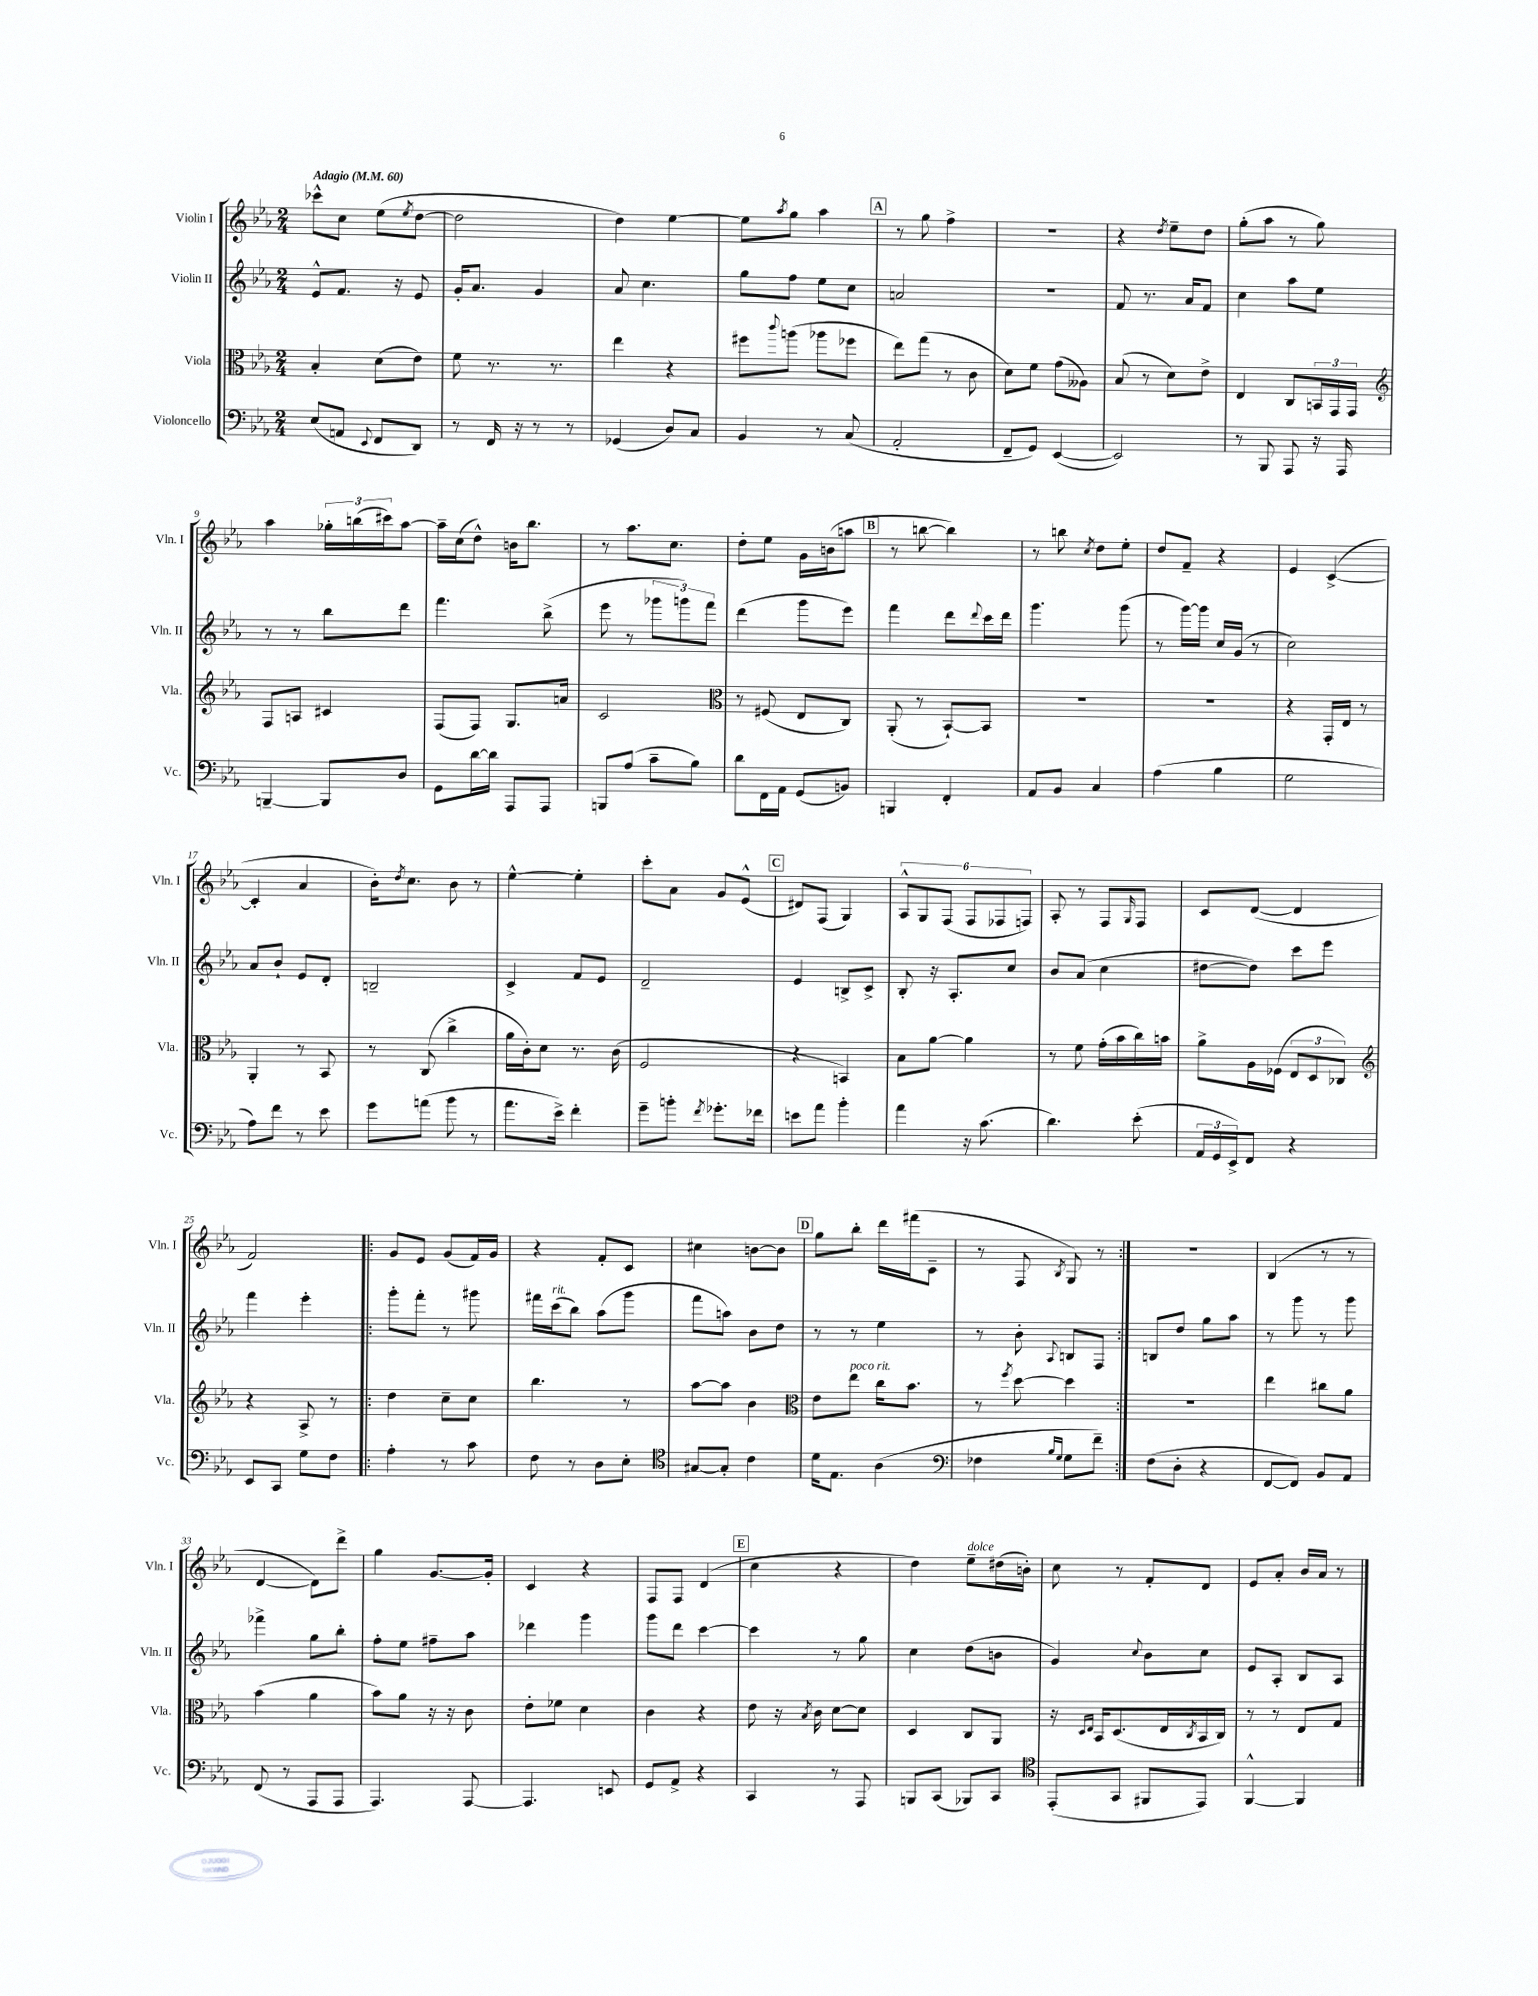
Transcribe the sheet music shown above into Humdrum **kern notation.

**kern	**kern	**kern	**kern
*staff4	*staff3	*staff2	*staff1
*clefF4	*clefC3	*clefG2	*clefG2
*k[b-e-a-]	*k[b-e-a-]	*k[b-e-a-]	*k[b-e-a-]
*M2/4	*M2/4	*M2/4	*M2/4
*MM60	*MM60	*MM60	*MM60
(8E-/L	4B-'/	8e-^^/L	8ccc-^^\L
8AA/J	.	8.f/J	8cc\J
8qqEE-/	.	.	.
8FF/L	(8d\L	.	(8ee-\L
.	.	16r	.
.	.	.	8qee-/
8DD/J)	8e-\J)	8e-/	[8dd\J
=	=	=	=
8r	8f\	16g'/LK	2dd\]
.	.	8.a-/J	.
16FF/	8.r	.	.
16r	.	.	.
8r	.	4g/	.
.	8.r	.	.
8r	.	.	.
=	=	=	=
(4GG-/	4ee-\	8a-/	4dd\)
.	.	4.cc\	.
8D/L)	4r	.	[4ee-\
8C/J	.	.	.
=	=	=	=
4BB-/	8ff#\L	8gg\L	8ee-\]L
.	8qqccc/	.	8qaa-/
.	(8aa\J	8ff\J	8gg\J
8r	8aa-\L	8ee-\L	4aa-\
(8C/	8ff-\J	8cc\J	.
=	=	=	=
2AA-'/	8ee-\L)	2a/	8r
.	(8gg\J	.	8gg\
.	8r	.	4ff^\
.	8c\	.	.
=	=	=	=
8FF~/L	8d\L)	2r	2r
8GG/J)	8f\J	.	.
([4EE-/	(8g\L	.	.
.	8A--\J)	.	.
=	=	=	=
2EE-/])	(8B-/	8f/	4r
.	8r	8.r	.
.	.	.	8qdd/
.	8d\L)	.	8ee-~\L
.	.	16a-/LK	.
.	8e-^\J	8f/J	8dd\J
=	=	=	=
8r	4E-/	4cc\	(8gg'\L
8BBB-/	.	.	8aa-\J
8AAA-/	8C/L	8aa-\L	8r
16r	24BB/L	8ee-\J	8gg\)
.	24GG/	.	.
16AAA-/	.	.	.
.	24GG/JJ	.	.
=	=	=	=
*	*clefG2	*	*
[4BBB~/	8F/L	8r	4aa-\
.	8A/J	8r	.
8BBB/]L	4c#/	8bb-\L	24gg-'\LL
.	.	.	(24bb\
.	.	.	24ccc#\J)
8D/J	.	8ddd\J	[8aa-\J
=	=	=	=
8GG\L	(8F/L	4.fff\	16aa-~\]LL
.	.	.	(16cc\J
[16d\L	8F/J)	.	8dd^^\J)
16d\]JJ	.	.	.
8AAA-/L	8.G/L	.	16b\LK
.	.	.	8.bb-\J
8AAA-/J	.	(8bb-^\	.
.	16a/Jk	.	.
=	=	=	=
8BBB/L	2c/	8eee-\	8r
(8A-/J	.	8r	8.aa-\L
8c~\L	.	12ggg-\L	.
.	.	.	8.cc\J
.	.	12ggg\)	.
8B-\J)	.	.	.
.	.	12fff\J	.
=	=	=	=
*	*clefC3	*	*
8d\L	8r	(4ddd\	8dd'\L
16FF\L	(8F#/	.	8ee-\J
16AA-\JJ	.	.	.
(8GG/L	8E-/L	8ggg\L	16g\LL
.	.	.	(16b\J
8BB/J)	8C/J)	8eee-\J)	8aa\J
=	=	=	=
4BBB/	(8AA-'/	4fff\	8r
.	8r	.	[8bb\
4FF'/	[8BB-`/L)	8ddd\L	4bb\])
.	.	8qqddd/	.
.	8BB-/]J	16ccc\L	.
.	.	16ddd\JJ	.
=	=	=	=
8AA-/L	2r	4.ggg\	8r
8BB-/J	.	.	8bb\
.	.	.	8qcc/
4C/	.	.	8dd\L
.	.	(8ggg\	8ee-'\J
=	=	=	=
(4A-\	2r	8r	8dd/L
.	.	[16ggg\LL)	8f~/J
.	.	16ggg\]JJ	.
4B-\	.	16cc/LL	4r
.	.	(16g/JJ	.
.	.	8r	.
=	=	=	=
2G\	4r	2cc\)	4e-/
.	16GG'/LL	.	([4c^/
.	16E-/JJ	.	.
.	8r	.	.
=	=	=	=
8A-\L)	4AA-'/	8a-/L	4c'/]
8f\J	.	8b-`/J	.
8r	8r	8e-/L	4a-/
8e-\	8BB-/	8d'/J	.
=	=	=	=
8g\L	8r	2B~/	16b-'\LK)
.	.	.	8qdd/
.	.	.	8.cc\J
(8a\J	(8C/	.	.
8b-\	4cc^\	.	8b-\
8r	.	.	8r
=	=	=	=
8.a-\L	16a-\LL	4c^/	[4ee-^^\
.	16c'\J)	.	.
.	8d\J	.	.
16e-^\Jk)	.	.	.
4f'\	8.r	8f/L	4ee-'\]
.	.	8e-/J	.
.	(16c\	.	.
=	=	=	=
8g~\L	2F/	2d~/	8ccc'\L
8b'\J	.	.	8a-\J
8qf/	.	.	.
8.g-'\L	.	.	8g/L
.	.	.	(8e-^^/J
16f-\Jk	.	.	.
=	=	=	=
8e\L	4r	4e-/	8d#/L)
8a-\J	.	.	(8F/J
4b-'\	4BB/)	8B^/L	4G/)
.	.	8c^/J	.
=	=	=	=
4a-\	8B-\L	8B-'/	12A-^^/L
.	.	.	12G/
.	[8a-\J	16r	.
.	.	.	(12F/J
.	.	8.A-'/L	.
16r	4a-\]	.	12F/L
(8.c\	.	.	.
.	.	.	12F-/
.	.	8cc/J	.
.	.	.	12F/J)
=	=	=	=
4.d\)	8r	8b-/L	8A-'/
.	8f\	(8a-/J	8r
.	(16g'\LL	4cc\	8F/L
.	16b-\	.	.
.	.	.	16qqG/
(8e-'\	16cc\)	.	8F/J
.	16b\JJ	.	.
=	=	=	=
24AA-/LL	8a-^\L	[8dd#\L	8c/L
24GG/	.	.	.
24EE-^/J)	.	.	.
8FF/J	16A-\L	8dd#\]J)	([8d/J
.	(16F-\JJ	.	.
4r	12E-/L	8ccc\L	4d/]
.	12D/	.	.
.	.	8eee-\J	.
.	12C-/J)	.	.
=	=	=	=
*	*clefG2	*	*
8EE-/L	4r	4fff\	2f/)
8CC/J	.	.	.
8G\L	8A-^/	4eee-'\	.
8F\J	8r	.	.
=!|:	=!|:	=!|:	=!|:
4A-'\	4dd\	8ggg'\L	8g/L
.	.	8fff'\J	8e-/J
8r	8cc~\L	8r	(8g/L
8c\	8cc\J	8ggg#\	16f/L)
.	.	.	16g/JJ
=	=	=	=
8F\	4.bb-\	16fff#\LL	4r
.	.	(16ccc\J	.
8r	.	8bb-\J)	.
8D\L	.	(8aa-\L	8f'/L
8E-'\J	8r	8ggg\J	8c/J
=	=	=	=
*clefC4	*	*	*
[8G#/L	[8aa-\L	8fff\L	4cc#\
8G#'/]J	8aa-\]J	8aa\J)	.
4c\	4b-\	8b-\L	[8b\L
.	.	8dd\J	8b\]J
=	=	=	=
*	*clefC3	*	*
16d\LK	8e-\L	8r	8gg\L
8.E-\J	.	.	.
.	8ee-\J	8r	8bb-'\J
(4A-\	16cc\LK	4ee-\	16ddd\LL
.	8.b-\J	.	(16fff#\J
.	.	.	8c~\J
=	=	=	=
*clefF4	*	*	*
4F-\	8r	8r	8r
.	8qff/	.	.
.	[8dd\	8b-'\	8F/
16qqB-/LL	.	.	.
16qqG/JJ	.	8qqA-/	8qB-/
8G\L	4dd\]	8B/L	8G/)
8f~\J)	.	8F/J	8r
=:|!	=:|!	=:|!	=:|!
(8F\L	2r	8B/L	2r
8D'\J	.	8dd/J	.
4r	.	8gg\L	.
.	.	8aa-\J	.
=	=	=	=
[8FF/L	4ee-\	8r	(4B-/
8FF/]J)	.	8ggg\	.
8BB-/L	8cc#\L	8r	8r
8AA-/J	8a-\J	8ggg\	8r
=	=	=	=
(8FF/	(4b-\	4fff-^\	[4d/
8r	.	.	.
8AAA-/L	4a-\	8gg\L	8d\]L)
8AAA-/J	.	8bb-'\J	8ddd^\J
=	=	=	=
4.AAA-/)	8b-\L)	8ff'\L	4gg\
.	8a-\J	8ee-\J	.
.	16r	8ff#~\L	[8.g/L
.	16r	.	.
[8AAA-/	8c\	8aa-\J	.
.	.	.	16g'/]Jk
=	=	=	=
4.AAA-/]	8e-'\L	4ddd-\	4c/
.	8f-\J	.	.
.	4d\	4ggg\	4r
8EE/	.	.	.
=	=	=	=
8GG/L	4c\	8ggg\L	8F/L
8AA-^/J	.	8ddd\J	8F/J
4r	4r	[4ccc\	(4d/
=	=	=	=
4CC/	8e-\	4ccc\]	4cc\
.	16r	.	.
.	8qB-/	.	.
.	16c\	.	.
8r	[8d\L	8r	4r
8AAA-/	8d\]J	8gg\	.
=	=	=	=
8BBB/L	4D/	4cc\	4dd\)
(8CC/J	.	.	.
8BBB-/L)	8C/L	(8dd\L	8ee-~\L
8CC/J	8AA-/J	8b\J	(16dd#\L
.	.	.	16b'\JJ)
=	=	=	=
*clefC4	*	*	*
(8EE-'/L	16r	4g/)	8cc\
.	16qqD/LL	.	.
.	16qqE-/JJ	.	.
.	16BB-/LK	.	.
8GG/J	(8.D/	.	8r
.	.	8qqcc/	.
8FF#/L	.	8b-\L	8f'/L
.	16E-/L	.	.
.	8qC/	.	.
8EE-/J)	16BB-/	8cc\J	8d/J
.	16C/JJ)	.	.
=	=	=	=
[4FF^^/	8r	8e-/L	8e-/L
.	8r	8A-'/J	8a-'/J
4FF/]	8E-/L	8B-/L	16b-/LL
.	.	.	16a-/JJ
.	8G/J	8A-/J	8r
==	==	==	==
*-	*-	*-	*-
